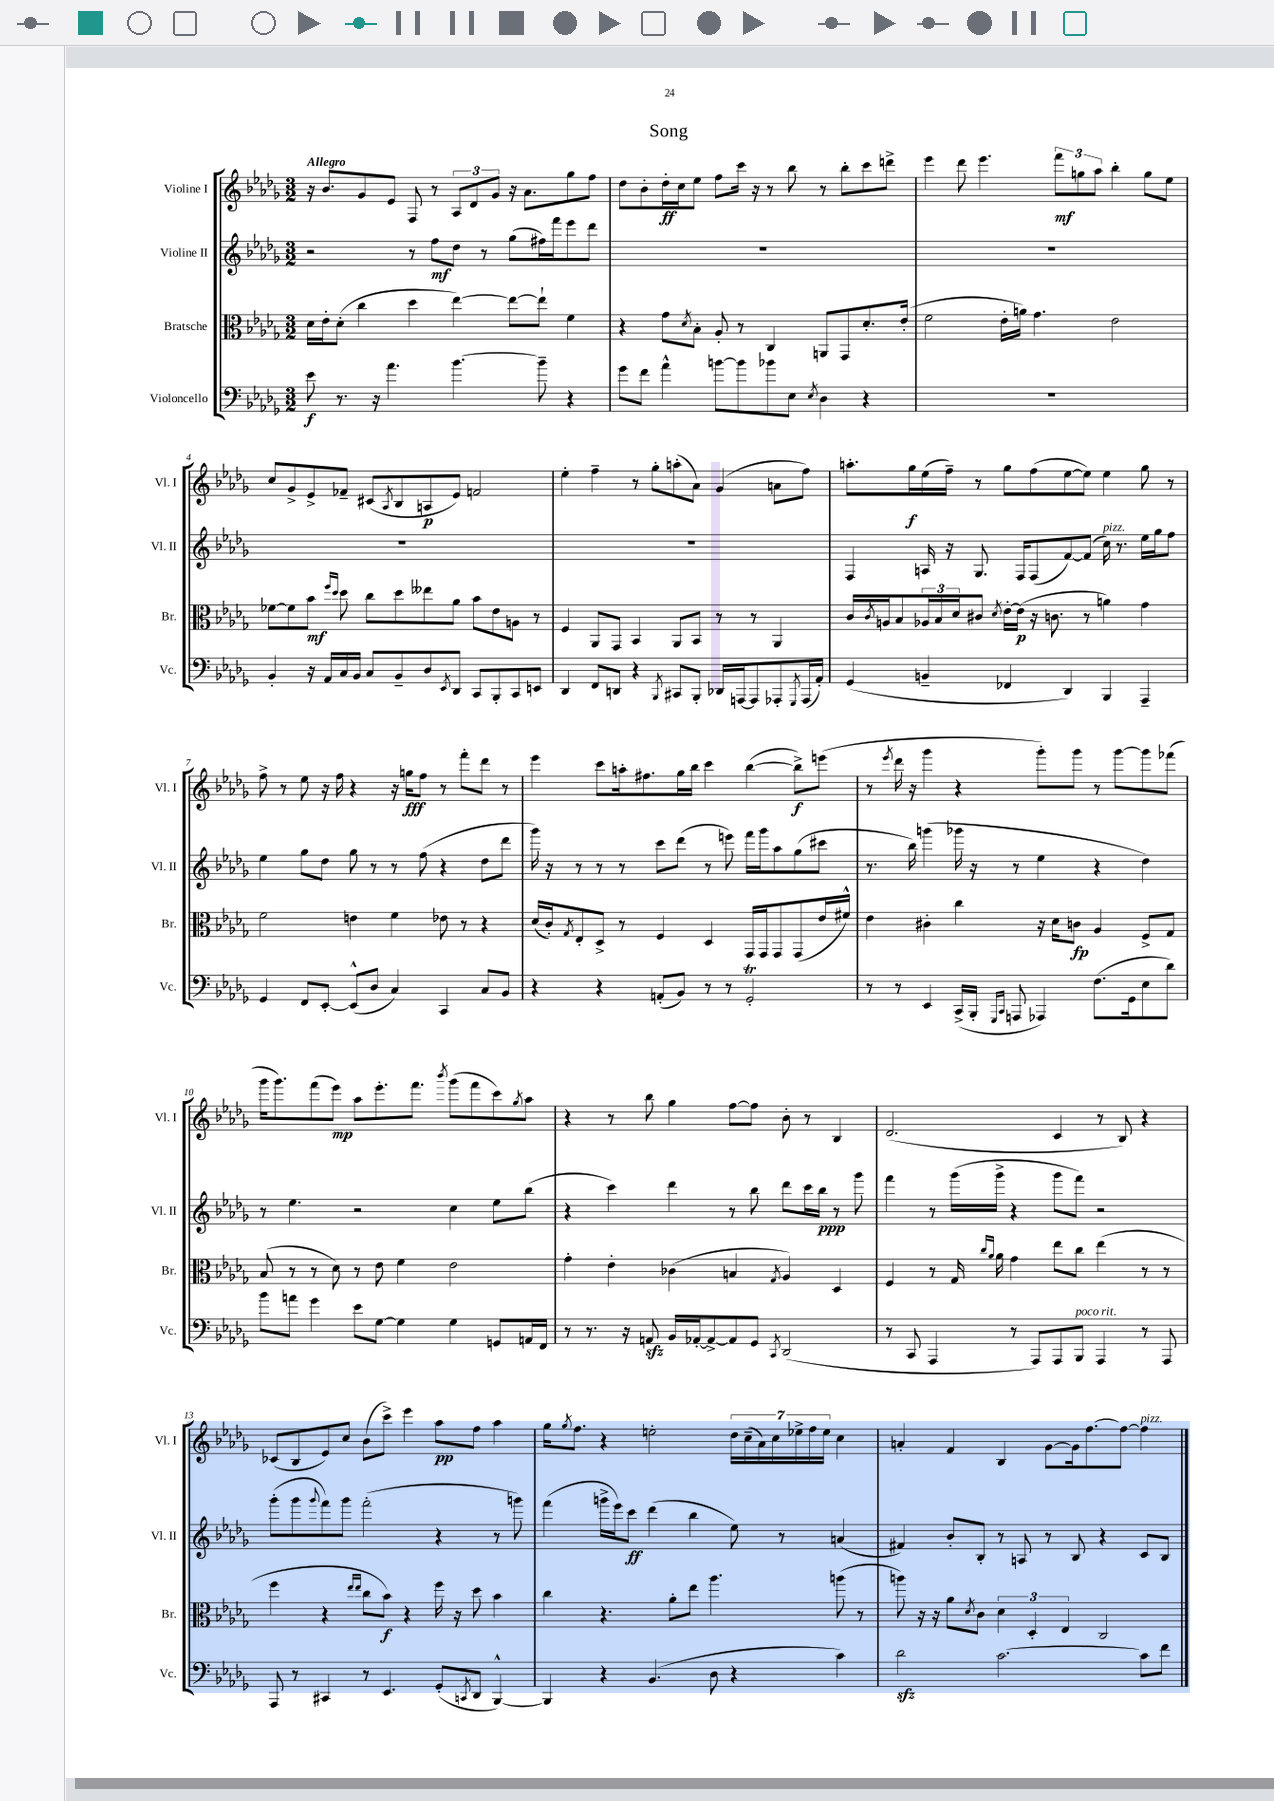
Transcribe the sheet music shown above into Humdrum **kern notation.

**kern	**kern	**kern	**kern
*staff4	*staff3	*staff2	*staff1
*clefF4	*clefC3	*clefG2	*clefG2
*k[b-e-a-d-g-]	*k[b-e-a-d-g-]	*k[b-e-a-d-g-]	*k[b-e-a-d-g-]
*M3/2	*M3/2	*M3/2	*M3/2
8e-\	16d-\LL	2r	16r
.	16e-'\J	.	8.b-/L
8.r	(8d-'\J	.	.
.	4cc\	.	8g-/
16r	.	.	.
4.a-\	.	.	8e-/J
.	4dd-\	8r	8F/
.	.	8ff\L	8r
[4.b-\	[4ee-\)	8dd-\J	12A-/L
.	.	.	12d-/
.	.	8r	.
.	.	.	12g-/J
.	8ee-\_L	(8gg-\L	16r
.	.	.	8.a-\L
8b-~\]	8ee-`\]J	16ff#\L)	.
.	.	16fff\J	.
4r	4f\	8eee-\	8gg-\
.	.	8ddd-\J	8ff\J
=	=	=	=
8g-\L	4r	1.r	8dd-\L
8f\J	.	.	8b-'\
4a-^^\	8g-\L	.	16dd-'\L
.	.	.	16cc\J
.	8qd-/	.	.
.	8B-'\J	.	8ee-\J
[8b\L	8A-'/	.	8ff\L
8b\]	8r	.	16ccc\Jk
.	.	.	16r
8b-\	4C/	.	8r
8E-\J	.	.	8bb-\
8qE-/	.	.	.
4D-\	8AA/L	.	8r
.	8GG-/	.	8bb-'\L
4r	8.d-'/	.	8ccc\
.	.	.	8ddd^\J
.	(16e-'/Jk	.	.
=	=	=	=
1.r	2f\	1.r	4eee-\
.	.	.	8ddd-\
.	.	.	4.eee-\
.	16e-'\LL	.	.
.	16a\JJ)	.	.
.	4.g-\	.	.
.	.	.	12fff\L
.	.	.	12gg\
.	.	.	12aa-\J
.	2e-\	.	4bb-'\
.	.	.	8gg\L
.	.	.	8ee-\J
=	=	=	=
4BB-'/	[8f-\L	1.r	8cc/L
.	8f-\]	.	8g-^/
16r	8b-\J	.	8e-^/
16AA-/LL	.	.	.
.	16qqff/LL	.	.
.	16qqdd-/JJ	.	.
16C/	8dd-\	.	8f-~/J
16BB-/JJ	.	.	.
8C/L	8cc\L	.	(8c#/L
.	.	.	8qA-/
8BB-~/	8dd-\	.	8B-/
8D-/	8ee--\	.	8A/
8qEE-/	.	.	.
8DD-/J	8a-\J	.	8e-/J)
8CC/L	8b-\L	.	2f/
8BBB-'/	8e-\	.	.
8CC/	8A\J	.	.
8EE/J	8r	.	.
=	=	=	=
4DD-/	4F/	1.r	4ee-'\
8FF/L	8AA-/L	.	4ff~\
8DD/J	8GG-/J	.	.
4r	4BB-/	.	8r
.	.	.	8gg-'\L
8qBBB-/	.	.	.
8CC#/L	8AA-/L	.	(8aa'\
8BBB-'/J	8BB-/J	.	8a-\J)
16DD-/LL	8r	.	(4g-/
[16AAA/J	.	.	.
8AAA/]	8r	.	.
8AAA-'/	4AA-/	.	8a\L
8qGGG-/	.	.	.
(16AAA-/L	.	.	8ff\J)
16AA-'/JJ)	.	.	.
=	=	=	=
(4GG-/	16c/LL	4F/	8.aa'\L
.	8qc/	.	.
.	16A/J	.	.
.	8B-/	.	.
.	.	.	16gg-\L
4BB~/	24A-/L	16A/	(16ee-\
.	24B-/	.	.
.	.	16r	16ff~\JJ)
.	24d-/J	.	.
.	8c#/J	8.G-/	8r
.	8qd-/	.	.
4FF-/	[16e-'\LL	.	8gg-\L
.	(16e-\]JJ	16F/LK	.
.	16r	(8F/	(8ff\
.	8.c\	.	.
4DD-/)	.	[8f/)	[8ee-\
.	8r	(8f/]J	8ee-\]J)
4BBB-/	4a\)	16cc\)	4ee-\
.	.	8.r	.
4AAA-~/	4g-\	16ee-\LL	8gg-\
.	.	16gg-\J	.
.	.	8ff\J	8r
=	=	=	=
4GG-/	2f\	4ee-\	8ff^\
.	.	.	8r
8FF/L	.	8gg-\L	8ee-\
[8EE-'/J	.	8dd-\J	16r
.	.	.	16ff\
(8EE-^^/]L	4e\	8gg-\	4r
8D-/J	.	8r	.
4C/)	4f\	8r	16r
.	.	.	16gg\LK
.	.	(8ff\	8ff\J
4CC/	8e-\	4r	8r
.	8r	.	8fff'\L
8C/L	4r	8dd-\L	8ddd-\J
8BB-/J	.	8ddd-\J	8r
=	=	=	=
4r	(16d-/LL	16ggg-\)	4eee-\
.	16c'/J)	16r	.
.	8qG-/	.	.
.	8E-'/	8r	.
4r	8D-^/J	8r	8ccc\L
.	8r	8r	16aa'\k
.	.	.	8.ff#\
(8AA'/L	4F/	8ccc\L	.
8BB-/J)	.	(8ddd-\J	16gg-\L
.	.	.	16bb-\JJ
8r	4D-/	8r	4ccc\
8r	.	8eee\)	.
2GG-'/	16GG-/LL	16fff\LL	([4bb-\
.	16GG-/J	16ggg-\J	.
.	8GG-/	8aa-\	.
.	(8GG-/	(8gg-\	8bb-^\]L)
.	16e-/L	8ccc#\J	(8eee\J
.	16f#^^/JJ)	.	.
=	=	=	=
8r	4e-\	8.r	8r
.	.	.	8qeee-/
8r	.	.	16ddd-\
.	.	16bb-\)	16r
4EE-/	4c#'\	(4ggg\	4ggg-\
(16CC^/LL	4cc\	16ggg-\	4r
16BBB-'/JJ	.	16r	.
16qqGGG-/LL	.	.	.
16qqCC/JJ	.	.	.
8AAA/	.	8r	.
4AAA-/)	16r	4ee-\	8ggg-'\L)
.	16d-\LK	.	.
.	8c\J	.	8ggg-\J
(8.F\L	4A-/	4r	8r
.	.	.	[8ggg-\L
16GG-\k	.	.	.
8E-\	8F^/L	4dd-\)	8ggg-\]
8d-\J)	8G-/J	.	(8fff-\J
=	=	=	=
8b-\L	(8B-/	8r	16ggg-\LK
.	.	.	8.ggg-\)
8a\J	8r	4.ee-\	.
4g-\	8r	.	(8fff\
.	8d-\)	.	8eee-\J)
8e-\L	8r	2r	8aa-\L
[8G-\J	8e-\	.	8.eee-'\
4G-\]	4f\	.	.
.	.	.	8.fff\J
.	.	.	8qbbb-/
4G-\	2e-\	4cc\	(8ggg-\L
.	.	.	8fff\
8GG/L	.	8ee-\L	8ccc\)
.	.	.	8qgg-/
16AA/L	.	(8bb-\J	8aa-\J
16FF/JJ	.	.	.
=	=	=	=
8r	4g-'\	4r	4r
8.r	.	.	.
.	4e-'\	4ccc\)	8r
16r	.	.	.
8AA/	.	.	8bb-\
16BB-/LL	(4c-\	4ddd-\	4gg-\
[16AA-'/J	.	.	.
8AA-^/_	.	.	.
8AA-/]	4B/	8r	[8ff\L
8GG-/J	.	8bb-\	8ff\]J
8qCC/	8qG-/	.	.
(2DD-/	4A-/)	8ddd-\L	8b-'\
.	.	16ccc\L	8r
.	.	16bb-\JJ	.
.	4D-/	8r	4B-/
.	.	8ggg-\	.
=	=	=	=
8r	4F/	4fff\	(2.d-/
8CC/	.	.	.
4AAA-/	8r	8r	.
.	16G-/	(16ggg-\LL	.
.	16qqcc/LL	.	.
.	16qqa-/JJ	.	.
.	16a-\	16ggg-^\JJ	.
8r	4g-\	4r	.
8AAA-/L)	.	.	.
8AAA-/	8ee-\L	8ggg-\L	4c/
8BBB-/J	8cc\J	8fff\J)	.
4AAA-/	(4ee-\	2r	8r
.	.	.	8B-/)
8r	8r	.	4r
8AAA-/	8r	.	.
=	=	=	=
8AAA-/	4ff\	(8ggg-'\L	(8c-/L
8r	.	8ggg-\	8B-/
.	.	8qqggg-/	.
4CC#/	4r	8fff\)	8e-/)
.	.	8ggg-\J	8cc/J
.	16qqee-/LL	.	.
.	16qqee-/JJ	.	.
8r	8cc\L	(2fff'\	(8b-\L
4.EE-/	8b-\J)	.	8ccc^\J)
.	4r	.	4eee-\
(8GG-'/L	16ff\	4r	8aa-\L
.	16r	.	.
8qCC/	.	.	.
8DD-/J	8dd-\	.	8ff\J
[4BBB-^^/)	4b-\	8r	4aa-\
.	.	8ggg\)	.
=	=	=	=
4BBB-/]	4cc\	(4fff\	16gg-\LK
.	.	.	8qgg-/
.	.	.	8.ff\J
4r	4.r	16ggg^\LL	4r
.	.	16eee-\J)	.
.	.	8ccc\J	.
(4.BB-/	.	(4ddd-\	2ee'\
.	8a-'\L	.	.
.	8ee-\J	4bb-\	.
8D-\	4.aa-\	.	.
4r	.	8ee-\)	28dd-\LL
.	.	.	(28cc~\
.	.	.	28a-\)
.	.	.	28cc\
.	.	8r	.
.	.	.	28ee-^\
.	.	.	28ff\
.	.	.	28ee-\JJ
4c\)	(8aa\	(4a/	4cc\
.	8r	.	.
=	=	=	=
2d-\	8aa\)	4f#/)	4a'/
.	16r	.	.
.	16r	.	.
.	8a-\L	8b-'/L	4f/
.	8qd-/	.	.
.	8c\J	8B-'/J	.
[2.c\	6d-\	8r	4B-/
.	.	8A/	.
.	6D-'/	.	.
.	.	8r	[8g-\L
.	6E-/	.	.
.	.	8B-/	16g-\]k
.	.	.	[8.ff\
.	2C/	4r	.
.	.	.	8ff\_J
8c\]L	.	8c/L	4ff\]
8f\J	.	8B-/J	.
==	==	==	==
*-	*-	*-	*-
